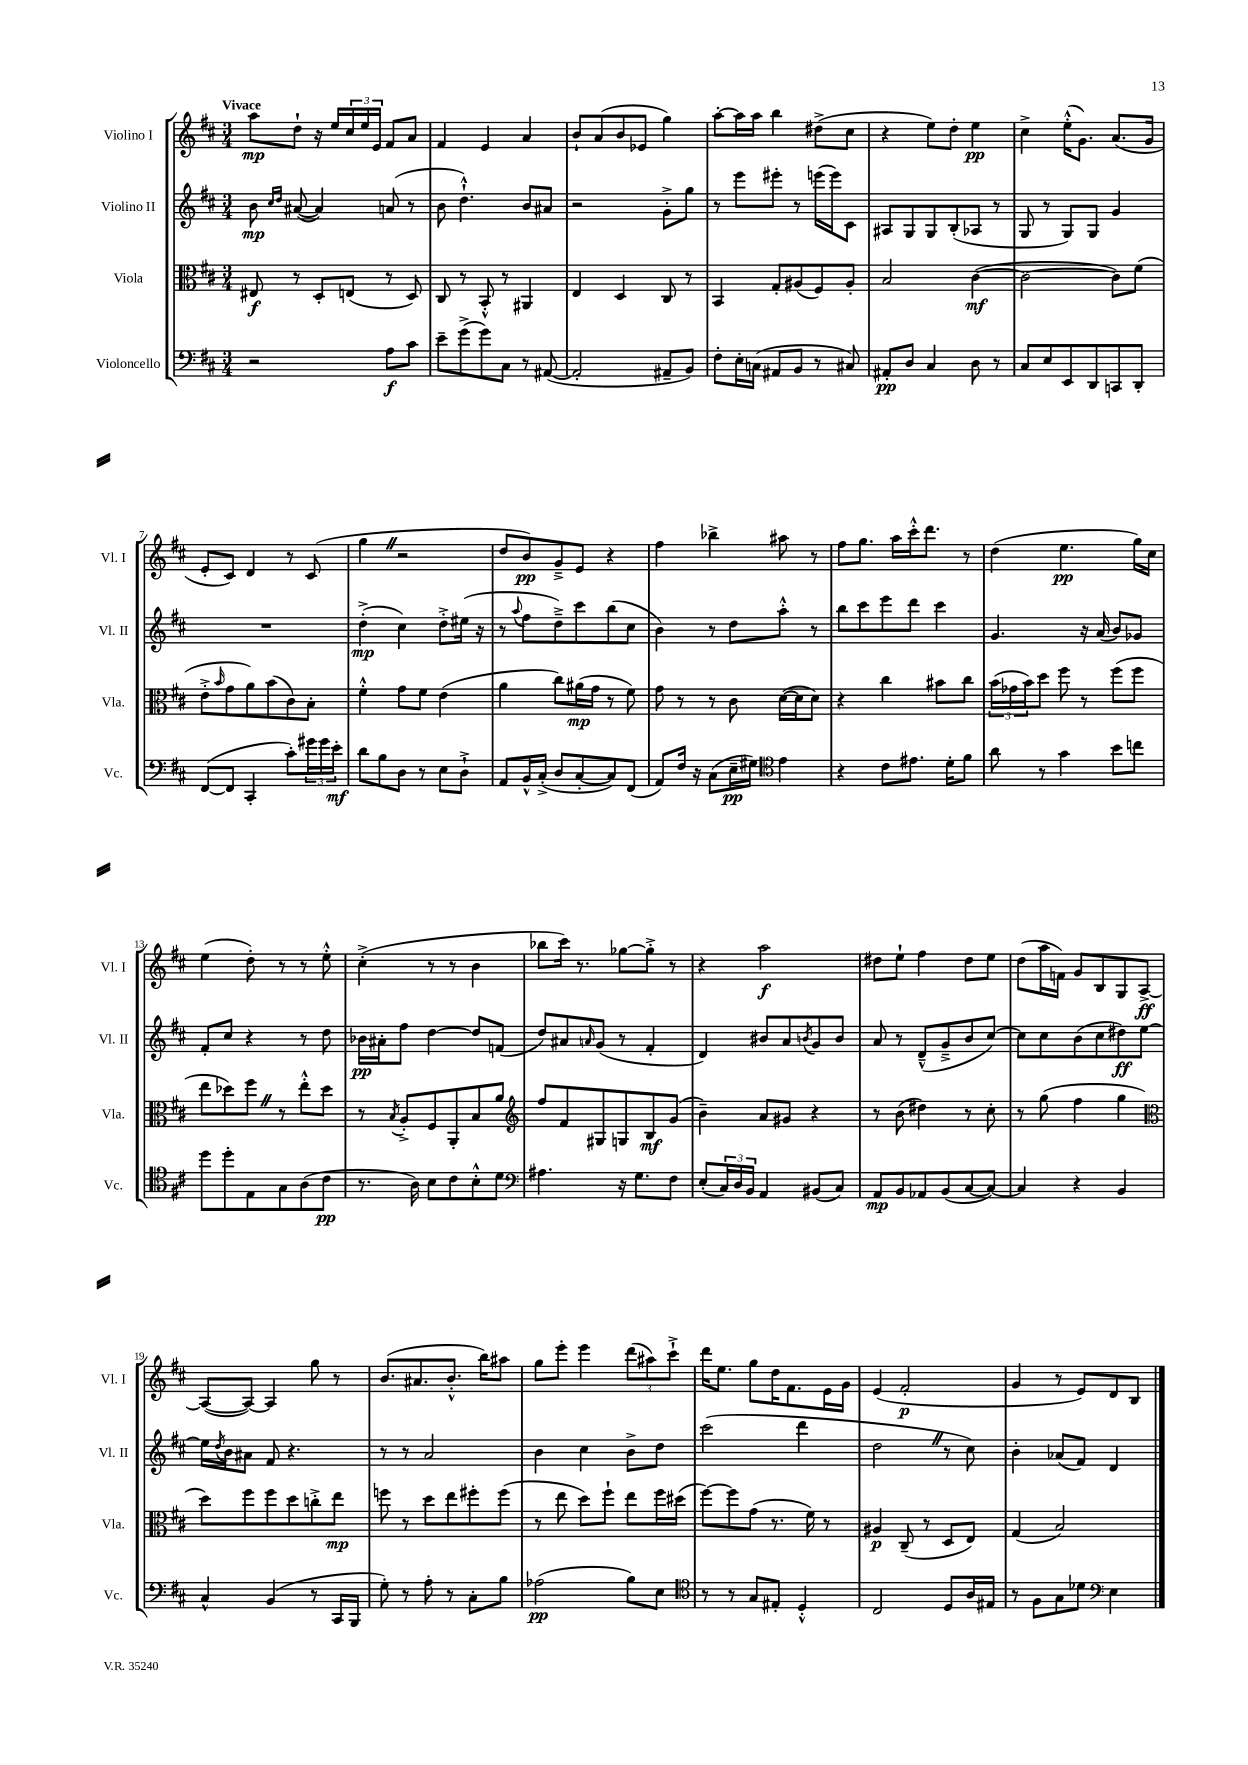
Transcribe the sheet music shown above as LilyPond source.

<<
\new StaffGroup <<
\new Staff = "s0" \with { instrumentName = "Violino I" shortInstrumentName = "Vl. I" } {
    \clef treble \key d \major \numericTimeSignature \time 3/4 \tempo "Vivace"
    a''8\mp d''8-! r16 e''16 \tuplet 3/2 { cis''16 e''16 e'16 } fis'8 a'8 |
    fis'4 e'4 a'4 |
    b'8-! a'8( b'8 ees'8 g''4) |
    a''8~-. a''16 a''16 b''4 dis''8->( cis''8 |
    r4 e''8) d''8-. e''4\pp |
    cis''4-> e''16-.-^( g'8.) a'8.( g'16 |
    e'8-. cis'8) d'4 r8 cis'8( |
    g''4 \once \override BreathingSign.text = \markup { \musicglyph "scripts.caesura.straight" } \breathe r2 |
    d''8 b'8\pp) g'8---> e'8 r4 |
    fis''4 bes''4-> ais''8 r8 |
    fis''8 g''8. a''16 cis'''16-.-^ d'''8. r8 |
    d''4( e''4.\pp g''16) cis''16 |
    e''4( d''8-.) r8 r8 e''8-.-^ |
    cis''4-.->( r8 r8 b'4 |
    bes''8 cis'''16) r8. ges''8~ ges''8-.-> r8 |
    r4 a''2\f |
    dis''8 e''8-! fis''4 dis''8 e''8 |
    d''8( a''16 f'16) g'8 b8 g8 a8~->\ff |
    a8~( a8~) a4 g''8 r8 |
    b'8.( ais'8. b'8.-.-^ b''16) ais''8 |
    g''8 e'''8-. e'''4 \tuplet 3/2 { d'''8( ais''8) cis'''8-!-> } |
    d'''16 e''8. g''8 d''16 fis'8. e'16 g'16 |
    e'4( fis'2-.\p |
    g'4 r8 e'8) d'8 b8 \bar "|." |
}
\new Staff = "s1" \with { instrumentName = "Violino II" shortInstrumentName = "Vl. II" } {
    \clef treble \key d \major \numericTimeSignature \time 3/4
    b'8\mp \grace { cis''16 d''16 } ais'8~( ais'4) a'8( r8 |
    b'8 d''4.-!-^) b'8 ais'8 |
    r2 g'8-.-> g''8 |
    r8 e'''8 eis'''8-. r8 e'''16( e'''16) cis'8 |
    ais8 g8 g8 b8-.( aes8 r8 |
    g8 r8 g8) g8 g'4 |
    R2. |
    d''4-.->\mp( cis''4) d''8-.-> eis''16( r16 |
    r8 \appoggiatura { a''8 } fis''8 d''8--->) cis'''8 b''8( cis''8 |
    b'4) r8 d''8 a''8-.-^ r8 |
    b''8 cis'''8 e'''8 d'''8 cis'''4 |
    g'4. r16 a'16( b'8) ges'8 |
    fis'8-. cis''8 r4 r8 d''8 |
    bes'16\pp ais'16-. fis''8 d''4~ d''8 f'8( |
    d''8) ais'8 \grace { a'16 } g'8( r8 fis'4-. |
    d'4) bis'8 a'8 \acciaccatura { b'8 } g'8 b'8 |
    a'8 r8 d'8---^( g'8---> b'8 cis''8~) |
    cis''8 cis''8 b'8( cis''8 dis''8\ff) e''8~ |
    e''16 \acciaccatura { d''8 } b'16 ais'8 fis'8 r4. |
    r8 r8 a'2 |
    b'4 cis''4 b'8-> d''8 |
    cis'''2( d'''4 |
    d''2 \once \override BreathingSign.text = \markup { \musicglyph "scripts.caesura.straight" } \breathe r8 cis''8) |
    b'4-. aes'8( fis'8) d'4 \bar "|." |
}
\new Staff = "s2" \with { instrumentName = "Viola" shortInstrumentName = "Vla." } {
    \clef alto \key d \major \numericTimeSignature \time 3/4
    eis8\f r8 d8-. e8( r8 d8) |
    cis8 r8 b,8-.-^ r8 ais,4 |
    e4 d4 cis8 r8 |
    b,4 g8-. ais8( fis8) ais8-. |
    b2 cis'4~\mf( |
    cis'2~ cis'8) fis'8( |
    e'8-.-> \grace { b'16 } g'8 a'8) b'8( cis'8) b8-. |
    fis'4-.-^ g'8 fis'8 e'4( |
    a'4 cis''8) ais'16\mp( g'16 r8 fis'8) |
    g'8 r8 r8 cis'8 d'16~( d'16 d'8) |
    r4 cis''4 bis'8 cis''8 |
    \tuplet 3/2 { b'16( ges'16 b'16) } d''8 fis''8 r8 fis''8( fis''8 |
    e''8 des''8) fis''8 \once \override BreathingSign.text = \markup { \musicglyph "scripts.caesura.straight" } \breathe r8 e''8-.-^ des''8 |
    r8 \acciaccatura { b8 } a8-.-> fis8 a,8-. b8 a'8 |
    \clef treble fis''8 fis'8 gis8 g8 b8\mf g'8( |
    b'4--) a'8 gis'8 r4 |
    r8 b'8( dis''4) r8 cis''8-. |
    r8 g''8( fis''4 g''4 |
    \clef alto d''8) fis''8 fis''8 d''8 c''8-.-> e''8\mp |
    f''8 r8 d''8 e''8 fis''8-. fis''8( |
    r8 e''8 d''8) fis''8-! e''8 fis''16 dis''16( |
    fis''8~) fis''8 g'8( r8. fis'16) r8 |
    ais4\p cis8--( r8 d8 e8) |
    g4( b2) \bar "|." |
}
\new Staff = "s3" \with { instrumentName = "Violoncello" shortInstrumentName = "Vc." } {
    \clef bass \key d \major \numericTimeSignature \time 3/4
    r2 a8\f cis'8 |
    e'8-- g'8->( g'8) cis8 r8 ais,8~( |
    ais,2-. ais,8-- b,8) |
    fis8-. e16-. c16( ais,8 b,8 r8 cis8) |
    ais,8-.\pp d8 cis4 d8 r8 |
    cis8 e8 e,8 d,8 c,8 d,8-. |
    fis,8~( fis,8 cis,4-. cis'8-.) \tuplet 3/2 { gis'16 gis'16 e'16-.\mf } |
    d'8 b8 d8 r8 e8 d8-!-> |
    a,8 b,16-^ cis16-.->( d8 cis8~-. cis8) fis,8( |
    a,8) fis16 r16 cis8( e16--\pp gis16) \clef tenor e'4 |
    r4 cis'8 eis'8. d'16-. fis'8 |
    a'8 r8 g'4 b'8 c''8 |
    d''8 d''8-. e8 g8 a8( cis'8\pp |
    r8. a16) b8 cis'8 b8-.-^ d'8 |
    \clef bass ais4. r16 g8. fis8 |
    e8-.( \tuplet 3/2 { cis16) d16 b,16 } a,4 bis,8( cis8) |
    a,8\mp b,8 aes,8 b,8( cis8~ cis8~) |
    cis4 r4 b,4 |
    cis4-^ b,4( r8 cis,16 b,,16 |
    g8-.) r8 a8-. r8 cis8-. b8 |
    aes2\pp( b8) e8 |
    \clef tenor r8 r8 g8 eis8-. d4-.-^ |
    cis2 d8 a16 eis16 |
    r8 fis8 g8 des'8 \clef bass e4 \bar "|." |
}
>>
>>
